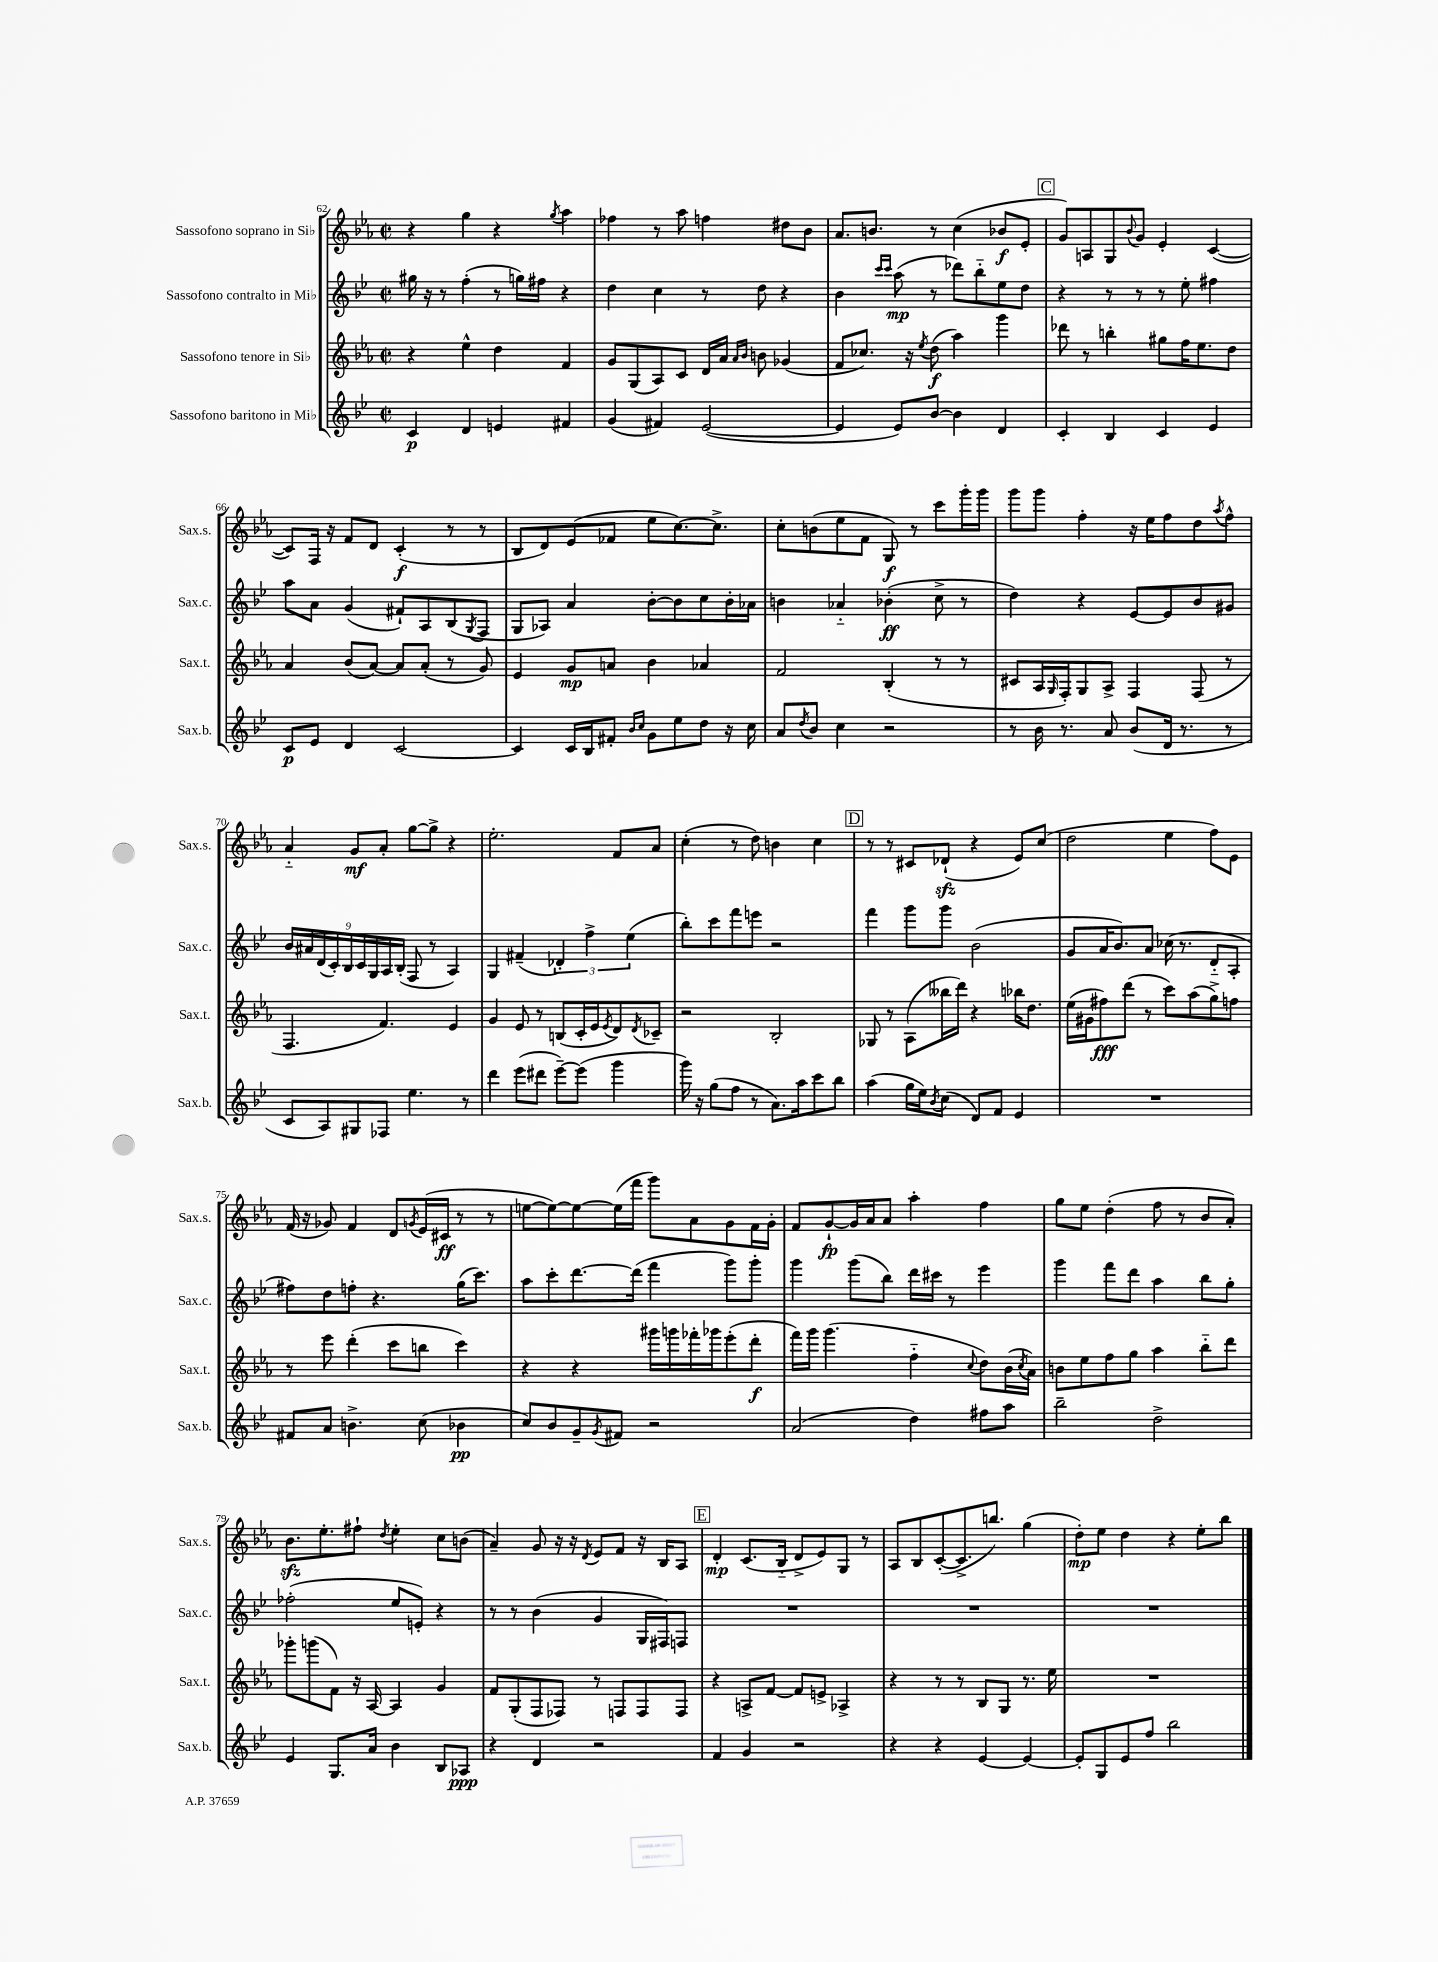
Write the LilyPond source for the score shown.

<<
\new StaffGroup <<
\new Staff = "s0" \with { instrumentName = "Sassofono soprano in Sib" shortInstrumentName = "Sax.s." } {
    \clef treble \key ees \major \defaultTimeSignature \time 2/2
    r4 g''4 r4 \acciaccatura { g''8 } aes''4 |
    fes''4 r8 aes''8 f''4 dis''8 bes'8 |
    aes'8. b'8. r8 c''4( bes'8\f ees'8-. |
    \mark \markup { \box "C" } g'8) a8 g8 \appoggiatura { bes'8 } g'8 ees'4-. c'4~( |
    c'8) f16 r16 f'8 d'8 c'4-.\f( r8 r8 |
    bes8 d'8) ees'8( fes'8 ees''8 c''8.~) c''8.-> |
    c''8-. b'8( ees''8 f'8 g8\f) r8 c'''8 g'''16-. g'''16 |
    g'''8 g'''8 f''4-. r16 ees''16 f''8 d''8 \acciaccatura { aes''8 } f''8-^ |
    aes'4-_ g'8\mf aes'8-. g''8~ g''8-> r4 |
    ees''2.-. f'8 aes'8 |
    c''4-.( r8 d''8) b'4 c''4 |
    \mark \markup { \box "D" } r8 r8 cis'8 des'8-!\sfz( r4 ees'8) c''8( |
    d''2 ees''4 f''8) ees'8 |
    f'16( r16 ges'8) f'4 d'8 \acciaccatura { g'8 } ees'16( cis'16\ff r8 r8 |
    e''8~ e''8~) e''8~ e''16( f'''16 g'''8) aes'8 g'8 f'16 g'16-. |
    f'8 g'8~-!\fp g'16 aes'16 aes'8 aes''4-. f''4 |
    g''8 ees''8 d''4-.( f''8 r8 bes'8 aes'8-.) |
    bes'8.\sfz ees''8.-. fis''8-! \acciaccatura { d''8 } ees''4-. c''8 b'8( |
    aes'4--) g'8 r16 r16 \acciaccatura { d'8 } ees'8 f'8 r16 bes16 aes8 |
    \mark \markup { \box "E" } d'4-.\mp c'8.( bes16-_ d'8-> ees'8) g8 r8 |
    aes8 bes8 c'8~-.( c'8.-> b''8.) g''4( |
    d''8-.\mp) ees''8 d''4 r4 ees''8-. bes''8 \bar "|." |
}
\new Staff = "s1" \with { instrumentName = "Sassofono contralto in Mib" shortInstrumentName = "Sax.c." } {
    \clef treble \key bes \major \defaultTimeSignature \time 2/2
    gis''16 r16 r8 f''4-.( r8 g''16) fis''16 r4 |
    d''4 c''4 r8 d''8 r4 |
    bes'4 \grace { c'''16 c'''16 } a''8\mp( r8 des'''8) bes''8-_ ees''8 d''8 |
    \mark \markup { \box "C" } r4 r8 r8 r8 ees''8-. fis''4 |
    a''8 a'8 g'4( fis'8-!) a8 bes8( \acciaccatura { g8 } f8 |
    g8 aes8) a'4 bes'8~-. bes'8 c''8 bes'16-. aes'16 |
    b'4 aes'4-_ bes'4-.\ff( c''8-> r8 |
    d''4) r4 ees'8~ ees'8 bes'8 gis'8 |
    \tuplet 9/8 { bes'16 ais'16 d'16( c'16-.) bes16 c'16 g16 a16 bes16-.( } f8 r8 a4) |
    g4 fis'4--( \tuplet 3/2 { des'4-.) f''4-> ees''4( } |
    bes''8-.) c'''8 f'''8 e'''8 r2 |
    \mark \markup { \box "D" } f'''4 g'''8 g'''8 bes'2( |
    g'8 a'16 bes'8.) a'8 ces''16( r8. d'8-_ a8-. |
    fis''8) d''8 f''8-. r4. g''16( c'''8.) |
    a''8 c'''8-. d'''8.~ d'''16( f'''4 g'''8) g'''8-. |
    g'''4 g'''8( bes''8) d'''16 cis'''16 r8 ees'''4 |
    g'''4 f'''8 d'''8 a''4 bes''8 g''8-. |
    fes''2-.( ees''8 e'8-.) r4 |
    r8 r8 bes'4( g'4 g16 fis16) f8 |
    \mark \markup { \box "E" } R1 |
    R1 |
    R1 \bar "|." |
}
\new Staff = "s2" \with { instrumentName = "Sassofono tenore in Sib" shortInstrumentName = "Sax.t." } {
    \clef treble \key ees \major \defaultTimeSignature \time 2/2
    r4 ees''4-^ d''4 f'4 |
    g'8 g8( aes8) c'8 d'16 aes'16 \grace { aes'16 bes'16 } b'8 ges'4( |
    f'8 ces''8.) r16 \acciaccatura { ees''8 } d''8\f( aes''4) g'''4 |
    \mark \markup { \box "C" } des'''8 r8 b''4-. gis''8 f''16 ees''8. d''8 |
    aes'4 bes'8( aes'8~) aes'8 aes'8-.( r8 g'8) |
    ees'4 g'8\mp a'8 bes'4 aes'4 |
    f'2 bes4-.( r8 r8 |
    cis'8 aes16 \grace { g16 } f16-.) g8 aes8-> f4 f8( r8 |
    f4. f'4.) ees'4 |
    g'4 ees'8 r8 b8( c'16-. ees'16 \acciaccatura { ees'8 } d'8) \acciaccatura { d'8 } ces'8-- |
    r2 bes2-. |
    \mark \markup { \box "D" } ges8 r8 aes8( beses''16 d'''16) r4 bes''16 d''8. |
    ees''16( gis'16 fis''8\fff) d'''8( r8 c'''8) aes''8( g''8->) f''8 |
    r8 ees'''8 d'''4-.( c'''8 b''8 c'''4) |
    r4 r4 gis'''16 g'''16 fes'''16-. ges'''16 ees'''8-.( d'''8-.\f |
    f'''16) g'''16 g'''4.( f''4-_ \appoggiatura { c''8 } d''8) bes'16( \acciaccatura { c''8 } aes'16) |
    b'8 ees''8 f''8 g''8 aes''4 bes''8-_ d'''8 |
    ges'''8-. g'''8( f'8) r16 aes16~ aes4 g'4 |
    f'8 g8-.( f8 fes8) r8 f8 f8 f8 |
    \mark \markup { \box "E" } r4 a8-> f'8~ f'8 e'8-> aes4-> |
    r4 r8 r8 bes8 g8 r8. ees''16 |
    R1 \bar "|." |
}
\new Staff = "s3" \with { instrumentName = "Sassofono baritono in Mib" shortInstrumentName = "Sax.b." } {
    \clef treble \key bes \major \defaultTimeSignature \time 2/2
    c'4\p d'4 e'4 fis'4 |
    g'4( fis'4) ees'2~( |
    ees'4 ees'8) bes'8~ bes'4 d'4 |
    \mark \markup { \box "C" } c'4-. bes4 c'4 ees'4 |
    c'8\p ees'8 d'4 c'2~ |
    c'4 c'16 bes16 fis'8-. \grace { bes'16 c''16 } g'8 ees''8 d''8 r16 c''16 |
    a'8 \acciaccatura { d''8 } bes'8 c''4 r2 |
    r8 bes'16 r8. a'8 bes'8( d'16 r8. r8 |
    c'8 a8) gis8 fes8 ees''4. r8 |
    d'''4 ees'''8( dis'''8 ees'''8~--) ees'''8( g'''4 |
    g'''16) r16 g''8( f''8 r8 a'8.) a''16 c'''8 bes''8 |
    \mark \markup { \box "D" } a''4( g''16 ees''16) \acciaccatura { bes'8 } c''8( d'8) f'8 ees'4 |
    R1 |
    fis'8 a'8 b'4.-> c''8( bes'4\pp |
    c''8) bes'8 g'8-- \acciaccatura { g'8 } fis'8 r2 |
    a'2( d''4) fis''8 a''8 |
    bes''2-- d''2-> |
    ees'4 g8. a'16 bes'4 bes8 aes8\ppp |
    r4 d'4 r2 |
    \mark \markup { \box "E" } f'4 g'4 r2 |
    r4 r4 ees'4~ ees'4~ |
    ees'8-. g8 ees'8 f''8 bes''2 \bar "|." |
}
>>
>>
\layout { \context { \Score currentBarNumber = #62 } }
